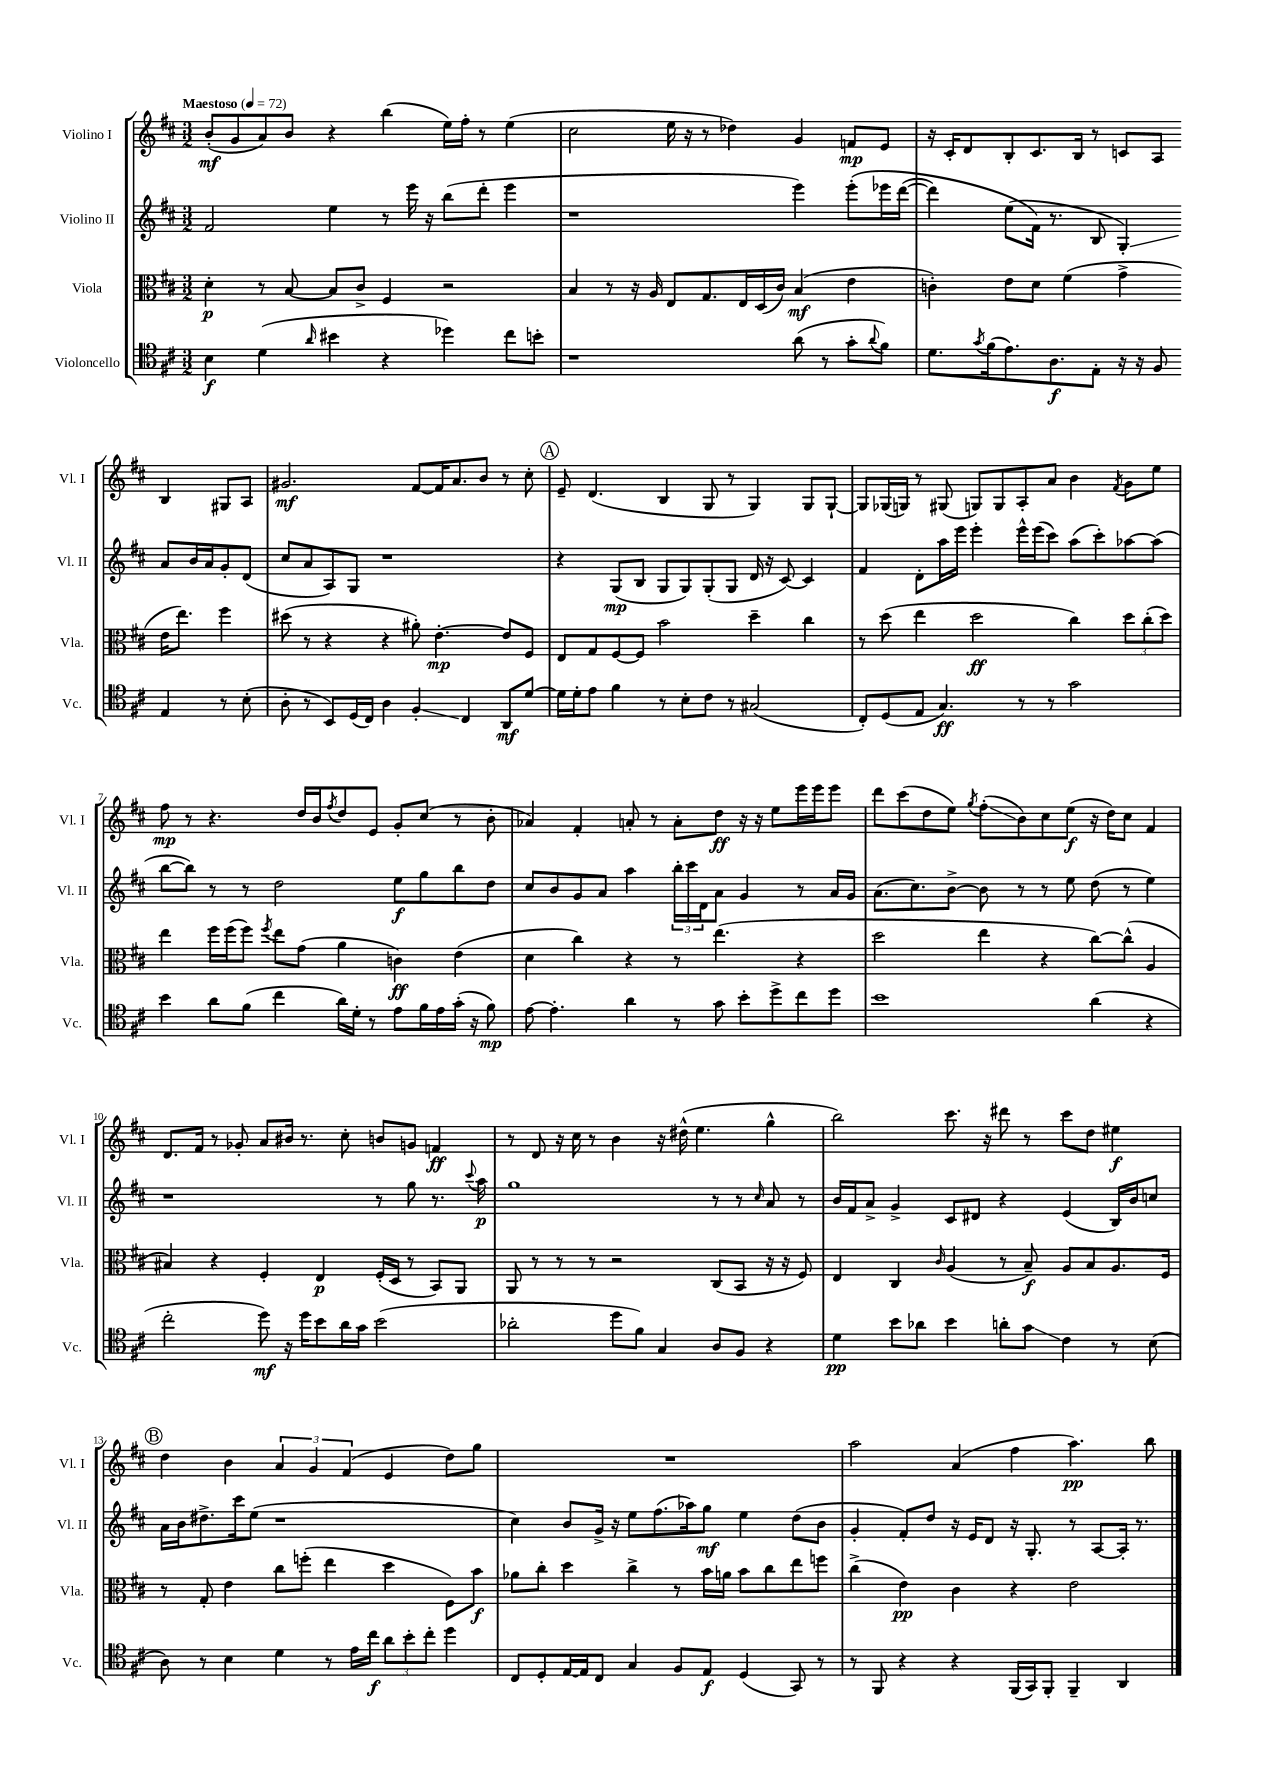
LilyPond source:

<<
\new StaffGroup <<
\new Staff = "s0" \with { instrumentName = "Violino I" shortInstrumentName = "Vl. I" } {
    \clef treble \key d \major \numericTimeSignature \time 3/2 \tempo "Maestoso" 4 = 72
    b'8-.\mf( g'8 a'8) b'8 r4 b''4( e''16) fis''16-. r8 e''4( |
    cis''2 e''16 r16 r8 des''4) g'4 f'8\mp e'8 |
    r16 cis'16-. d'8 b8-. cis'8. b16 r8 c'8 a8 b4 gis8 a8 |
    gis'2.\mf fis'8~ fis'16 a'8. b'8 r8 cis''8-. |
    \mark \markup { \circle "A" } e'8-- d'4.( b4 g8 r8 g4) g8 g8~-! |
    g8 ges16( g16) r8 gis8( g8) g8 a8-. a'8 b'4 \acciaccatura { fis'8 } g'8 e''8 |
    fis''8\mp r8 r4. d''16 b'16 \acciaccatura { fis''8 } d''8 e'8 g'8-. cis''8( r8 b'8-. |
    aes'4) fis'4-. a'8-. r8 a'8-. d''8\ff r16 r16 e''8 e'''16 e'''16 e'''8 |
    d'''8 cis'''8( d''8 e''8) \acciaccatura { g''8 } fis''8-.\glissando( b'8) cis''8 e''8\f( r16 d''16) cis''8 fis'4 |
    d'8. fis'16 r8 ges'8-. a'8 bis'16 r8. cis''8-. b'8 g'8 f'4\ff |
    r8 d'8 r16 cis''16 r8 b'4 r16 dis''16-^( e''4. g''4-^ |
    b''2) cis'''8. r16 dis'''8 r8 cis'''8 d''8 eis''4\f |
    \mark \markup { \circle "B" } d''4 b'4 \tuplet 3/2 { a'4 g'4 fis'4( } e'4 d''8) g''8 |
    R1. |
    a''2 a'4( fis''4 a''4.\pp) b''8 \bar "|." |
}
\new Staff = "s1" \with { instrumentName = "Violino II" shortInstrumentName = "Vl. II" } {
    \clef treble \key d \major \numericTimeSignature \time 3/2
    fis'2 e''4 r8 e'''16 r16 b''8( d'''8-. e'''4 |
    r1 e'''4) e'''8-.\( ees'''16 d'''16~( |
    d'''4) e''8( fis'16\) r8. b8 g4-.\glissando) a'8 b'16 a'16 g'8-. d'8( |
    cis''8 a'8 a8) g8 r1 |
    \mark \markup { \circle "A" } r4 g8\mp( b8 g8 g8) g8-.( g8 d'16 r16 cis'8~) cis'4 |
    fis'4 d'8-. a''16 e'''16 e'''4-. e'''16-^ e'''16( cis'''8) a''8( cis'''8-.) aes''8~ aes''8( |
    b''8~ b''8) r8 r8 d''2 e''8\f g''8 b''8 d''8 |
    cis''8 b'8 g'8 a'8 a''4 \tuplet 3/2 { b''16-. cis'''16 d'16 } a'8 g'4 r8 a'16 g'16 |
    a'8.( cis''8.) b'8~-> b'8 r8 r8 e''8 d''8( r8 e''4) |
    r1 r8 g''8 r8. \appoggiatura { cis'''8 } a''16\p |
    g''1 r8 r8 \grace { cis''16 } a'8 r8 |
    b'16 fis'16 a'8-> g'4-> cis'8 dis'8 r4 e'4( b16) b'16 c''8 |
    \mark \markup { \circle "B" } a'16 b'16 dis''8.-> cis'''16 e''8( r1 |
    cis''4) b'8 g'16-> r16 e''8 fis''8.( aes''16) g''8\mf e''4 d''8( b'8 |
    g'4-. fis'8-.) d''8 r16 e'16 d'8 r16 g8.-. r8 a8~ a16-. r8. \bar "|." |
}
\new Staff = "s2" \with { instrumentName = "Viola" shortInstrumentName = "Vla." } {
    \clef alto \key d \major \numericTimeSignature \time 3/2
    d'4-.\p r8 b8~ b8 cis'8-> fis4 r2 |
    b4 r8 r16 a16 e8 g8. e16 d16( cis'16) b4\mf( e'4 |
    c'4-.) e'8 d'8 fis'4( g'4-> e'16 e''8.) fis''4 |
    dis''8( r8 r4 r4 ais'8-.) e'4.~-.\mp e'8 fis8 |
    \mark \markup { \circle "A" } e8 g8 fis8~ fis8 b'2 d''4-- cis''4 |
    r8 d''8( e''4 d''2\ff cis''4) \tuplet 3/2 { d''8 cis''8-.( d''8) } |
    e''4 fis''16 fis''16( fis''8) \acciaccatura { fis''8 } e''8 g'8( a'4 c'4\ff) e'4( |
    d'4 cis''4) r4 r8 e''4.( r4 |
    d''2 e''4 r4 cis''8~) cis''8-^( a4 |
    bis4) r4 fis4-. e4\p fis16-.( d16 r8 b,8) a,8 |
    a,8 r8 r8 r8 r2 cis8( b,8 r16 r16 fis8) |
    e4 cis4 \grace { cis'16 } a4( r8 b8--\f) a8 b8 a8. fis16 |
    \mark \markup { \circle "B" } r8 g8-. e'4 cis''8 f''8-.( e''4 d''4 fis8) b'8\f |
    aes'8 cis''8-. d''4 cis''4-> r8 b'16 a'16 b'8 cis''8 e''8 f''8 |
    cis''4->( e'4\pp) cis'4 r4 e'2 \bar "|." |
}
\new Staff = "s3" \with { instrumentName = "Violoncello" shortInstrumentName = "Vc." } {
    \clef tenor \key d \major \numericTimeSignature \time 3/2
    b4\f d'4( \grace { a'16 } bis'4 r4 des''4) cis''8 b'8-. |
    r1 a'8( r8 g'8-. \appoggiatura { a'8 } fis'8) |
    d'8. \acciaccatura { g'8 } fis'16( e'8.) a8.\f e8-. r16 r16 fis8 e4 r8 b8-.( |
    a8-. r8 b,8) d16( cis16) a4 fis4-.\glissando cis4 a,8\mf d'8~ |
    \mark \markup { \circle "A" } d'16 d'16-. e'8 fis'4 r8 b8-. cis'8 r8 gis2( |
    cis8-.) d8( e8 g4.\ff) r8 r8 g'2 |
    b'4 a'8 fis'8( cis''4 a'16) d'16-. r8 e'8 fis'16 e'16 g'16-.( r16 fis'8\mp) |
    e'8~ e'4.-. a'4 r8 g'8 b'8-. d''8-> cis''8 d''8 |
    b'1 a'4( r4 |
    cis''2-. d''8\mf) r16 d''16 b'8 a'16 g'16 b'2( |
    aes'2-. d''8 fis'8) g4 a8 fis8 r4 |
    d'4\pp b'8 aes'8 b'4 a'8-. g'8\glissando cis'4 r8 b8( |
    \mark \markup { \circle "B" } a8) r8 b4 d'4 r8 e'16 cis''16\f \tuplet 3/2 { a'8 b'8-. cis''8-. } d''4 |
    cis8 d8-. e16~ e16 cis8 g4 fis8 e8\f d4( g,8) r8 |
    r8 fis,8 r4 r4 fis,16( g,16) fis,8-. fis,4-- a,4 \bar "|." |
}
>>
>>
